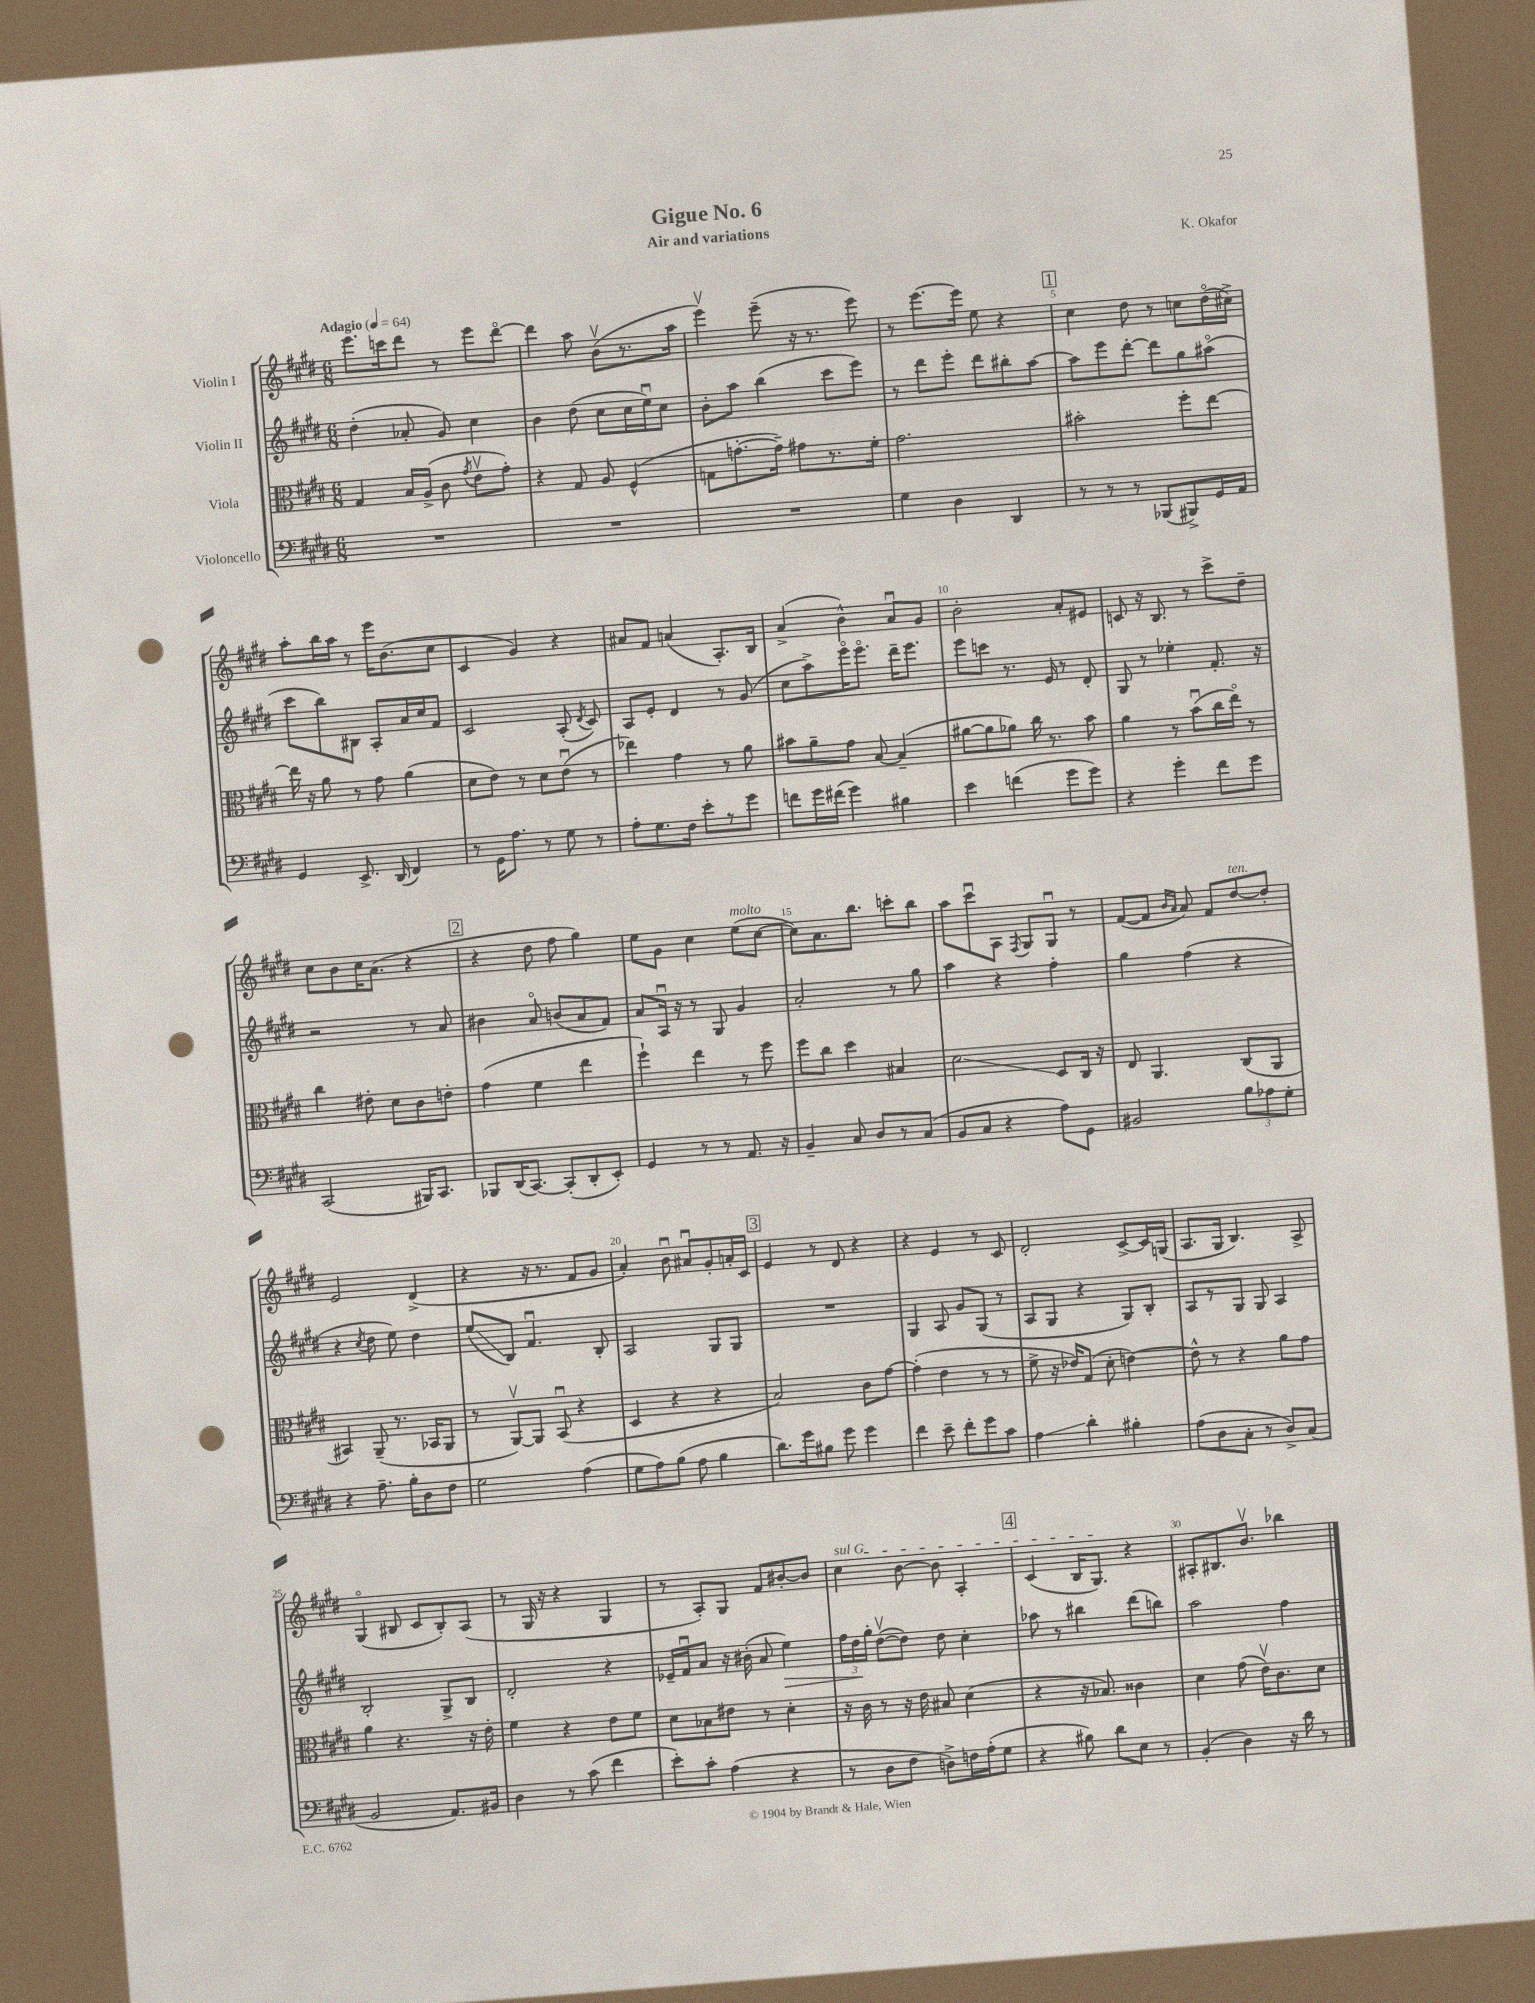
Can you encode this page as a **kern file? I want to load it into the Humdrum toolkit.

**kern	**kern	**kern	**kern
*staff4	*staff3	*staff2	*staff1
*clefF4	*clefC3	*clefG2	*clefG2
*k[f#c#g#d#]	*k[f#c#g#d#]	*k[f#c#g#d#]	*k[f#c#g#d#]
*M6/8	*M6/8	*M6/8	*M6/8
*MM64	*MM64	*MM64	*MM64
2.r	4G#	(4dd#'	8.eee
.	.	.	16ccc
.	16B	8a-'	8ddd#
.	(16A^	.	.
.	8c#	8g#)	8r
.	8qg#	.	.
.	8ev	4cc#	8eee
.	8g#')	.	[8ddd#o
=	=	=	=
2.r	4r	4b	4ddd#]
.	8G#	(8dd#	8aa
.	8A	8cc#	(8bv
.	(4F#^^	16cc#	8.r
.	.	16eeu)	.
.	.	8cc#	.
.	.	.	16aa
=	=	=	=
2.r	8G	8b'	4eeev)
.	[8.g'	8aa	.
.	.	(4bb	(8eee~
.	16g~])	.	.
.	8g#	.	16r
.	.	.	8.r
.	8.r	8ccc#	.
.	.	8eee)	8eee)
.	16f#'	.	.
=	=	=	=
4G#	2.g#	8r	8r
.	.	8ddd#	[8.eee
4D#	.	8eee'	.
.	.	.	16eee]
.	.	8ddd#	8ee
4DD#	.	8bb#'	4r
.	.	[8aa	.
=	=	=	=
8r	2b#'	8aa]	4cc#
8r	.	8eee	.
8r	.	[8ddd#'	8dd#
(8BBB-	.	8ddd#]	8r
8BBB#^)	8ff#'	8gg#	8cc
16GG#	[8ee	(8aa#o	(16dd#o
16AA	.	.	16cc#^)
=	=	=	=
4GG#	16ee]	8ccc#	8aa'
.	16r	.	.
.	8a	8bb)	16bb
.	.	.	16aa
8.EE^	8r	8B#	8r
.	8g#	8A'	16eee
(16DD#	.	.	(8.b
4FF#)	(4a	16a	.
.	.	16cc#	.
.	.	8f#	8cc#
=	=	=	=
8r	8d#	2c#	4c#
16GG#	8e)	.	.
8.A	.	.	.
.	8r	.	4g#)
8r	8d#	.	.
8G#	(8eu	(8A'	4r
.	.	8qd#	.
8r	8r	8c#)	.
=	=	=	=
8A'	4ee-)	8A	8a#
8.G#	.	8e'	8f#
.	4g#	4d#	(4a
16F#	.	.	.
8e'	.	.	.
8r	8r	8r	8.A')
8g#	8a	(8g#	.
.	.	.	16B
=	=	=	=
8f	8b#	8cc#	(4a^
16g#	8a~	8aa^)	.
(16f#	.	.	.
4g#)	8g#	16eeeo	4b^^)
.	.	8.eeeo	.
.	[8B	.	.
4B#	(4B~]	16ddd#~	8au
.	.	8.eee	.
.	.	.	8g#
=	=	=	=
4e	[8a#	8eee	2b'
.	8a#]	8ccc	.
(4f	8a-)	8.r	.
.	16cc#	.	.
.	8.r	16e	.
8g#	.	8r	8a'
8g#)	8b	8d#'	8e#
=	=	=	=
4r	4a	8G#	8c
.	.	8r	16r
.	.	.	8.B
4g#'	8r	4ee-'	.
.	(8bu	.	8r
8f#	16cc#	8.f#'	8ccc#^
.	16eeo)	.	.
8g#	8r	.	8dd#~
.	.	16r	.
=	=	=	=
(2CC#	4cc#	2r	8cc#
.	.	.	8b
.	8e#'	.	16cc#
.	.	.	(8.a
.	8d#	.	.
16BBB#)	8c#	8r	4r
8.CC#	.	.	.
.	8e'	8a	.
=	=	=	=
8BBB-	(4g#	4b#	4r
(16DD#	.	.	.
[8.CC#)	.	.	.
.	4f#	8ao	8dd#
(8CC#']	.	(8b	8ff#
8DD#'	4ee	8a	4gg#)
8EE')	.	8f#)	.
=	=	=	=
4GG#	4ff#`)	8a	8ee
.	.	16Au	8g#
.	.	16r	.
8r	4ee	8r	4cc#
8r	.	8G#	.
8.AA	8r	4g#	(8ee
.	8ff#	.	[8cc#
16r	.	.	.
=	=	=	=
4BB~	8ff#	2a'	8cc#])
.	8cc#	.	8.a
8C#	4dd#	.	.
.	.	.	8.bb
8D#	.	.	.
8r	4B#	8r	8ccc'
(8C#	.	8gg#	8bb
=	=	=	=
8BB	2d#	4aa	8aa
8C#	.	.	8ccc#u
4r	.	4r	8A
.	.	.	8qF#
.	.	.	8G#
8A)	8D#	4ff#'	8G#u
8GG#	16C#	.	8r
.	16r	.	.
=	=	=	=
2BB#	8E	4gg#	([8f#
.	4.AA	.	8f#]
.	.	.	16qqb
.	.	.	16qqa
.	.	(4ff#	8a)
.	.	.	8f#
12B	(8C#	4r	[8dd#
12A-	.	.	.
.	8AA	.	8dd#']
12G#'	.	.	.
=	=	=	=
4r	4BB#)	4r	2e
.	.	8qcc#	.
8.A~	(8AA~	8dd#	.
.	8.r	8ee)	.
16B'	.	.	.
8D#	.	4dd#	(4d#^
.	16BB-	.	.
8F#	8AA	.	.
=	=	=	=
2G#	8r	(8ee	4r
.	[8AAv)	8B)	.
.	8AA]	4.f#u	16r
.	.	.	8.r
.	(8BBu	.	.
(4A	4r	.	8f#
.	.	8B'	8g#
=	=	=	=
8G#	4D#	2A	4a')
8A)	.	.	.
(8B	4r	.	8bu
8A	.	.	8a#u
4B	4r	8G#	8g#'
.	.	8G#	16a'
.	.	.	16c#
=	=	=	=
8.d#)	2B)	2.r	4e
16g#	.	.	.
8B#	.	.	8r
8g#	.	.	8d#
4g#	8c#	.	4r
.	[8g#	.	.
=	=	=	=
4f#	(4g#']	4G#	4r
8e~	4e	8A	4e
8f#'	.	8g#	.
8g#	8r	(8G#	8r
8c#	8r	8r	8c#
=	=	=	=
4A	8f#^	8A	2d#'
.	16r	8G#	.
.	16e-)	.	.
4d#'	(8G#	4r	.
.	8d#'	.	.
4B#'	[4e)	8G#)	[8c#^
.	.	8B'	16c#]
.	.	.	(16G
=	=	=	=
(8A	8e^^]	8A	8.A
8D#	8r	8r	.
.	.	.	16G#
8C#'	4r	8G#	4.B)
8r	.	8G#	.
8D#^)	8a	4A	.
(8C#	8g#	.	8A^
=	=	=	=
2BB	4a	2B'	(4G#o
.	4.r	.	8B#
.	.	.	8c#
8.AA)	.	8G#^	8B#')
.	16r	8B	(8A
16BB#	16e'	.	.
=	=	=	=
4D#	4f#	2d#'	8r
.	.	.	16G#
.	.	.	16r
8r	4r	.	4r
(8c#	.	.	.
4f#	8e	4r	4G#
.	8f#	.	.
=	=	=	=
8e')	8d#	16e-~	8r
.	.	16f#u	.
8c#'	8B-	8a	8A')
(4A	8e#	16r	8G#
.	.	(16b#'	.
.	8r	8a	8f#
4r	4d#'	4ee)	[8b#'
.	.	.	8b#]
=	=	=	=
8r	16r	24ff#	4cc#
.	.	24dd#	.
.	16c#	.	.
.	.	24gg#'	.
8D#	8r	([8dd#v	.
8F#	16r	8dd#])	[8b
.	16e	.	.
8D^)	8B#	8dd#	8b]
16F	(4d#	4cc#'	4A'
(16A'	.	.	.
8G#	.	.	.
=	=	=	=
4r	4r	8aa-	(4c#
.	.	8r	.
8B#)	16r	4bb#	16B
.	8.B-)	.	8.G#)
8d#	.	.	.
8E	4c##	(8ddd#	4r
8r	.	8bb)	.
=	=	=	=
(4BB'	4d#	2aa	8A#'
.	.	.	8.B#
4D#)	(8g#	.	.
.	.	.	8.bv
.	16ev)	.	.
.	8.c#	.	.
16r	.	4ff#	4bb-
16d#	.	.	.
8r	8d#	.	.
==	==	==	==
*-	*-	*-	*-
